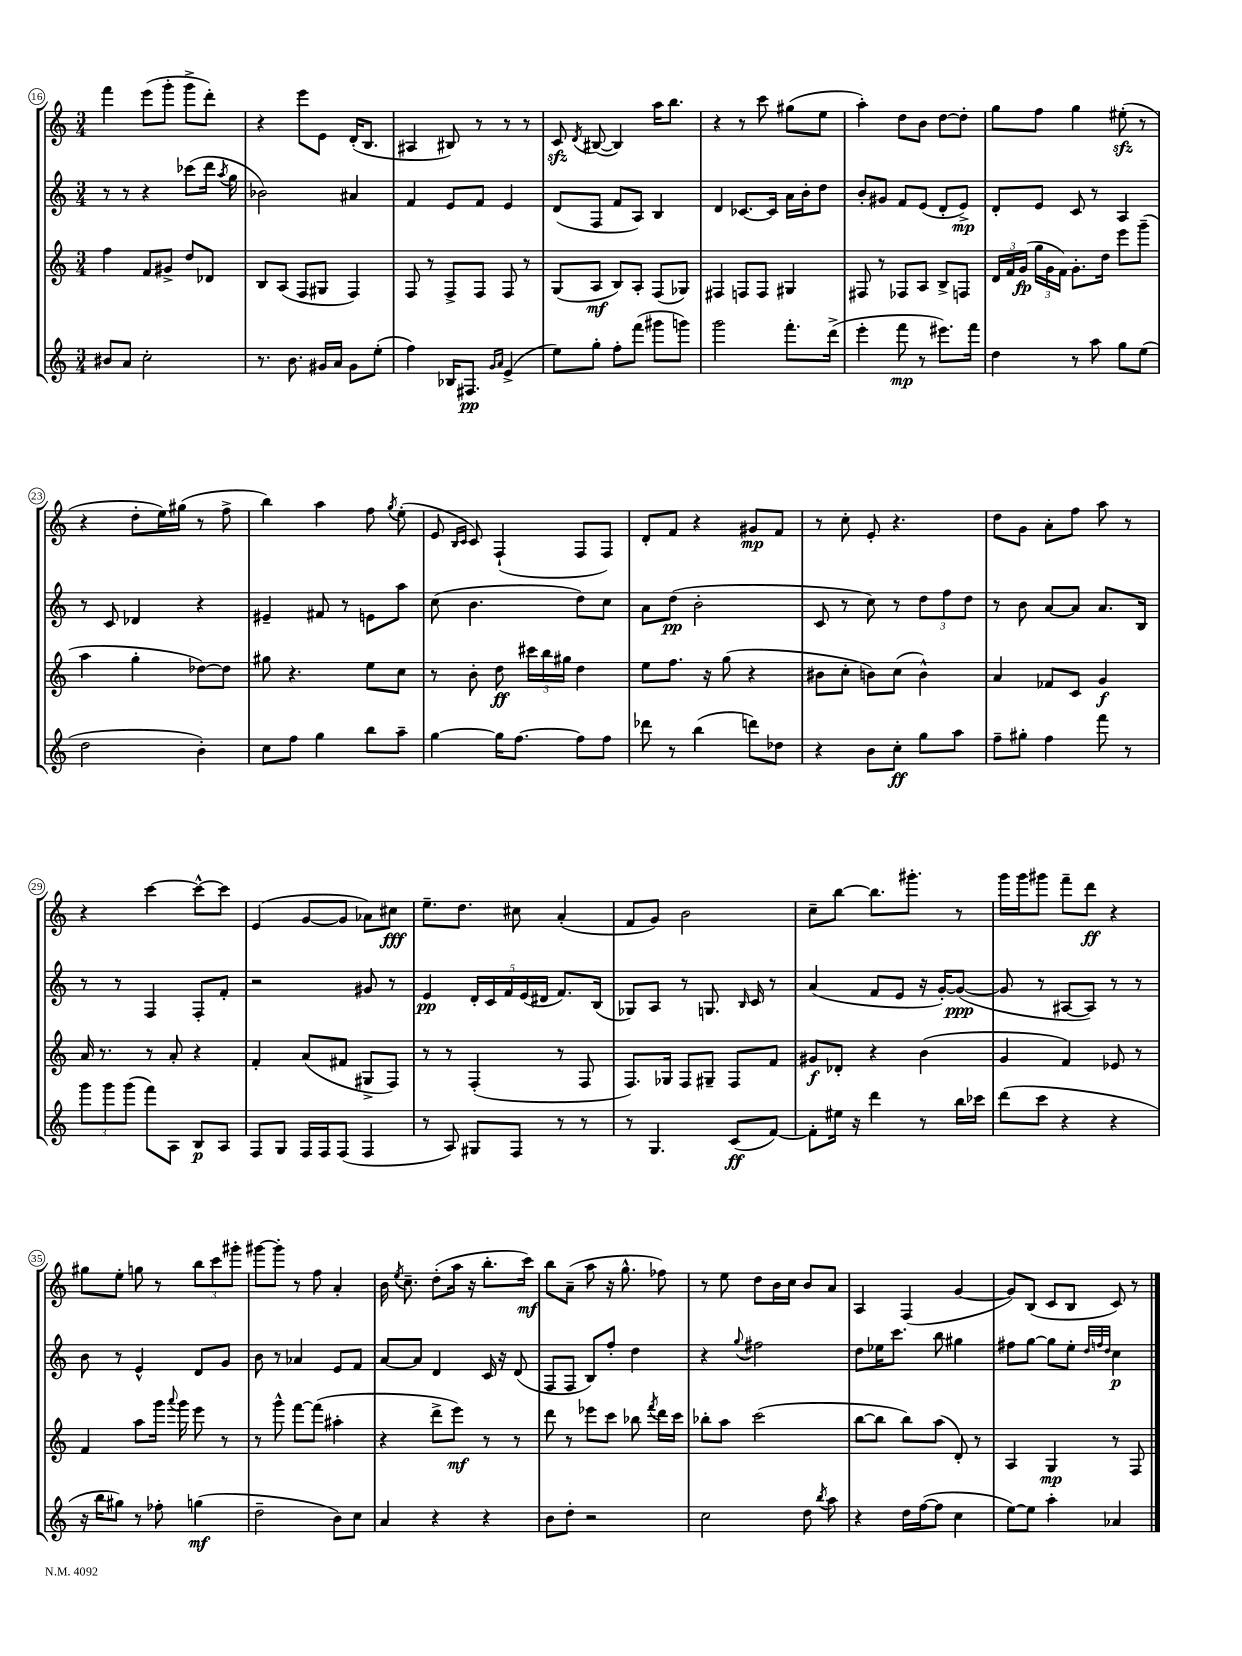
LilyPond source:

<<
\new StaffGroup <<
\new Staff = "s0" {
    \clef treble \key c \major \numericTimeSignature \time 3/4
    \autoBeamOff f'''4 e'''8[( g'''8]-. g'''8[-> d'''8]-.) |
    r4 e'''8[ e'8] d'16[-.( b8.] |
    ais4 bis8) r8 r8 r8 |
    c'8\sfz \acciaccatura { d'8 } bis8~( bis4) a''16[ b''8.] |
    r4 r8 c'''8 gis''8[( e''8] |
    a''4-.) d''8[ b'8] d''8[~ d''8]-. |
    g''8[ f''8] g''4 eis''8-.\sfz( r8 |
    r4 d''8[-. e''16) gis''16]( r8 f''8-> |
    b''4) a''4 f''8 \acciaccatura { g''8 } e''8-.( |
    e'8 \grace { b16[ c'16] } c'8) f4-!( f8[ f8]) |
    d'8[-. f'8] r4 gis'8[\mp f'8] |
    r8 c''8-. e'8-. r4. |
    d''8[ g'8] a'8[-. f''8] a''8 r8 |
    r4 c'''4~ c'''8[~-^ c'''8] |
    e'4( g'8[~ g'8] aes'8[) cis''8]\fff |
    e''8.[-- d''8.] cis''8 a'4-.( |
    f'8[ g'8]) b'2 |
    c''8[-- b''8]~ b''8.[ gis'''8.]-. r8 |
    g'''16[ g'''16 gis'''8] f'''8[-- d'''8]\ff r4 |
    gis''8[ e''8]-. g''8 r8 \tuplet 3/2 { b''8[ c'''8 gis'''8]-. } |
    gis'''8[~ gis'''8]-. r8 f''8 a'4-. |
    b'16 \acciaccatura { e''8 } c''8.-- d''8[-.( a''16] r16 b''8.[-. c'''16]\mf) |
    b''8[ a'8]--( a''8 r16 g''8.-^ fes''8) |
    r8 e''8 d''8[ b'16 c''16] b'8[ a'8] |
    a4 f4( g'4~ |
    g'8[) b8]( c'8[ b8] c'8) r8 \bar "|." |
}
\new Staff = "s1" {
    \clef treble \key c \major \numericTimeSignature \time 3/4
    \autoBeamOff r8 r8 r4 ces'''8[( d'''16] \acciaccatura { a''8 } g''16 |
    bes'2) ais'4 |
    f'4 e'8[ f'8] e'4 |
    d'8[( f8] f'8[ a8]) b4 |
    d'4 ces'8.[~ ces'16] a'16[ b'16-. d''8] |
    b'8[-. gis'8] f'8[ e'8]( d'8[-. e'8]->\mp) |
    d'8[-. e'8] c'8 r8 a4 |
    r8 c'8 des'4 r4 |
    eis'4-- fis'8 r8 e'8[ a''8] |
    c''8( b'4. d''8[) c''8] |
    a'8[ d''8]\pp( b'2-. |
    c'8 r8 c''8) r8 \tuplet 3/2 { d''8[ f''8 d''8] } |
    r8 b'8 a'8[~ a'8] a'8.[ b16] |
    r8 r8 f4 f8[-. f'8]-. |
    r2 gis'8 r8 |
    e'4\pp \tuplet 5/4 { d'16[-. c'16 f'16 e'16( dis'16] } f'8.[) b16]( |
    ges8[) a8] r8 g8. \grace { b16 } c'16 r8 |
    a'4( f'8[ e'8] r16 g'16[~-.) g'8]~\ppp( |
    g'8 r8 ais8[~ ais8]) r8 r8 |
    b'8 r8 e'4-^ d'8[ g'8] |
    b'8 r8 aes'4 e'8[ f'8] |
    a'8[~ a'8] d'4 c'16 r16 d'8( |
    f8[ f8] b8[) f''8]-. d''4 |
    r4 \appoggiatura { g''8 } fis''2 |
    d''8[ ees''16 c'''8.] b''8 gis''4 |
    fis''8[ g''8]~ g''8[ e''8]-. \grace { d''32[ f''32 d''32] } c''4\p \bar "|." |
}
\new Staff = "s2" {
    \clef treble \key c \major \numericTimeSignature \time 3/4
    \autoBeamOff f''4 f'8[ gis'8]-> d''8[ des'8] |
    b8[ a8]( f8[ gis8] f4) |
    f8 r8 f8[-> f8] f8 r8 |
    g8[( a8]\mf b8[) a8]-. f8[( ges8]) |
    fis4 f8[ f8] gis4 |
    fis8 r8 fes8[ a8] b8[-> f8] |
    \tuplet 3/2 { d'16[ f'16 g'16]\fp( } \tuplet 3/2 { g''16[ g'16 f'16]) } g'8.[-. d''16] e'''8[ g'''8]--( |
    a''4 g''4-. des''8[~) des''8] |
    gis''8 r4. e''8[ c''8] |
    r8 b'8-. d''8\ff \tuplet 3/2 { cis'''16[ b''16 gis''16] } d''4 |
    e''8[ f''8.] r16 g''8( r4 |
    bis'8[ c''8]-. b'8[) c''8]( b'4-^) |
    a'4 fes'8[ c'8] g'4\f |
    a'16 r8. r8 a'8-. r4 |
    f'4-. a'8[( fis'8] gis8[-> f8]) |
    r8 r8 f4-.( r8 f8 |
    f8.[) ges16] f8[ gis8]-- f8[ f'8] |
    gis'8[\f des'8]-. r4 b'4( |
    g'4 f'4) ees'8 r8 |
    f'4 a''8[ g'''16] \appoggiatura { a'''8 } g'''16 e'''8 r8 |
    r8 g'''8-^ f'''8[~ f'''8]( ais''4-. |
    r4 d'''8[-> e'''8]\mf) r8 r8 |
    d'''8 r8 ees'''8[ c'''8] bes''8 \acciaccatura { f'''8 } d'''16[ c'''16] |
    bes''8[-. a''8] c'''2( |
    b''8[~ b''8] b''8[) a''8]( d'8-.) r8 |
    a4 g4\mp r8 f8 \bar "|." |
}
\new Staff = "s3" {
    \clef treble \key c \major \numericTimeSignature \time 3/4
    \autoBeamOff bis'8[ a'8] c''2-. |
    r8. b'8. gis'16[ a'16] gis'8[ e''8]-.( |
    f''4) bes16[ fis8.]\pp \grace { g'16[ a'16] } e'4->( |
    e''8[) g''8]-. f''8[-. f'''8]( gis'''8[ g'''8]) |
    g'''2 f'''8.[-. d'''16]->( |
    e'''4-. f'''8\mp r8 eis'''8.[) f'''16] |
    d''4 r8 a''8 g''8[ e''8]( |
    d''2 b'4-.) |
    c''8[ f''8] g''4 b''8[ a''8]-- |
    g''4~ g''16[ f''8.]~ f''8[ f''8] |
    des'''8 r8 b''4( d'''8[) des''8] |
    r4 b'8[ c''8]-.\ff g''8[ a''8] |
    f''8[-- gis''8]-. f''4 f'''8 r8 |
    \tuplet 3/2 { g'''8[ g'''8 g'''8]( } f'''8[) a8] b8[\p a8] |
    f8[ g8] f16[ f16 f8]( f4 |
    r8 a8) gis8[ f8] r8 r8 |
    r8 g4. c'8[\ff( f'8]~) |
    f'8[-. eis''16] r16 d'''4 r8 b''16[ ces'''16] |
    d'''8[( c'''8] r4 r4 |
    r16 b''16[ gis''8]) r8 fes''8-. g''4\mf( |
    d''2-- b'8[) c''8] |
    a'4 r4 r4 |
    b'8[ d''8]-. r2 |
    c''2 d''8 \acciaccatura { b''8 } a''8 |
    r4 d''16[ f''16~( f''8] c''4 |
    e''8[~) e''8] a''4-. aes'4 \bar "|." |
}
>>
>>
\layout { \context { \Score currentBarNumber = #16 \override BarNumber.stencil = #(make-stencil-circler 0.1 0.3 ly:text-interface::print) } }
